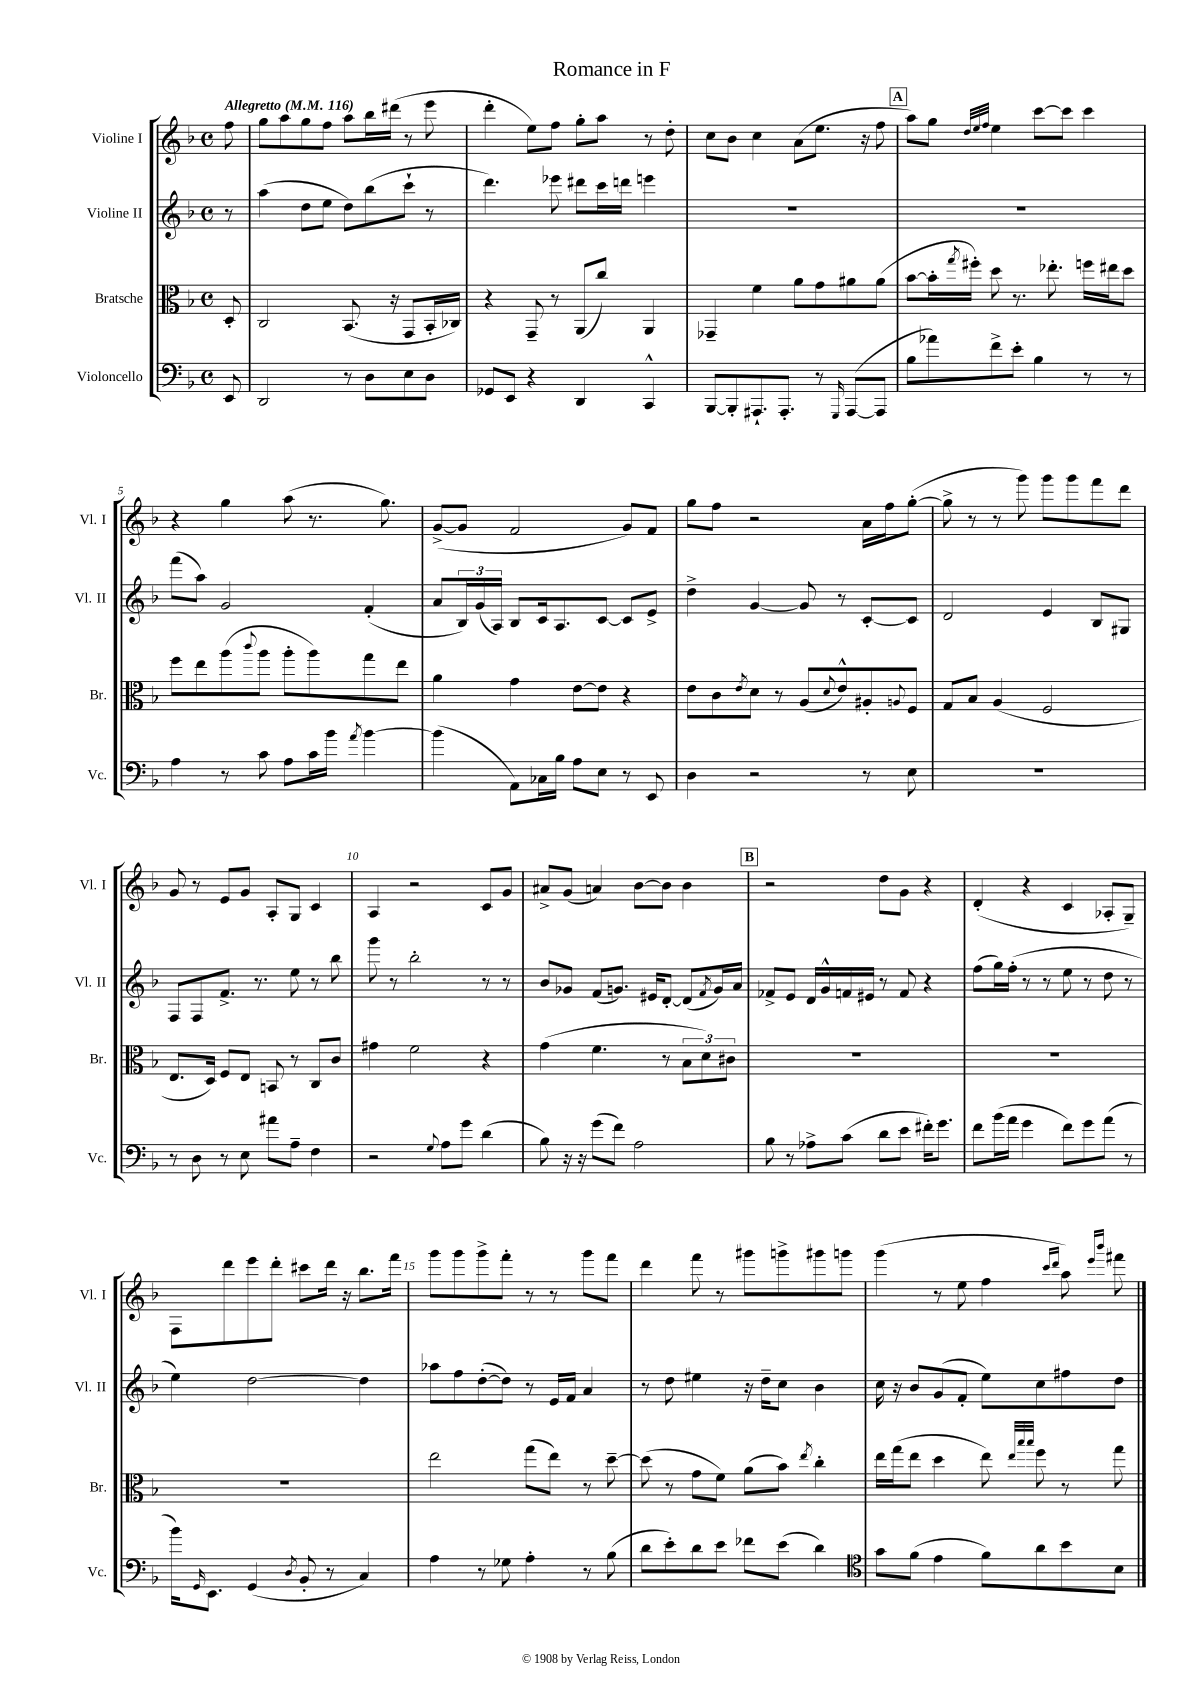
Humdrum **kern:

**kern	**kern	**kern	**kern
*staff4	*staff3	*staff2	*staff1
*clefF4	*clefC3	*clefG2	*clefG2
*k[b-]	*k[b-]	*k[b-]	*k[b-]
*M4/4	*M4/4	*M4/4	*M4/4
*met(c)	*met(c)	*met(c)	*met(c)
*MM116	*MM116	*MM116	*MM116
8EE	8D'	8r	8ff
=	=	=	=
2DD	2C	(4aa	8gg
.	.	.	8aa
.	.	8dd	8gg
.	.	8ee	8ff
8r	(8.BB-	8dd)	8aa
8D	.	(8bb-	16bb-
.	16r	.	(16ddd#
8E	8GG	8ccc`	8r
8D	16BB-'	8r	8eee
.	16C-)	.	.
=	=	=	=
8GG-	4r	4.ddd)	4ddd'
8EE	.	.	.
4r	8GG~	.	8ee)
.	8r	8eee-	8ff
4DD	(8AA	8ddd#	8gg'
.	8cc)	16ccc	8aa
.	.	16ddd	.
4CC^^	4AA	4eee	8r
.	.	.	8dd'
=	=	=	=
[8BBB-	4GG-~	1r	8cc
8BBB-']	.	.	8b-
8.AAA#`	4f	.	4cc
8.AAA#'	.	.	.
.	8a	.	(8a
8r	8g	.	8.ee
16qqGGG	.	.	.
([8AAA#	8a#	.	.
.	.	.	16r
8AAA#]	(8a#	.	8ff
=	=	=	=
8B-	[8b-	1r	8aa)
8a-)	16b-']	.	8gg
.	8qgg	.	.
.	16ff#')	.	.
.	.	.	32qqdd
.	.	.	32qqee
.	.	.	32qqff
8f^	8dd	.	4ee
8e'	8.r	.	.
4B-	.	.	[8ccc
.	8.ee-'	.	.
.	.	.	8ccc]
8r	16ff	.	4ccc
.	16ee#	.	.
8r	8dd	.	.
=	=	=	=
4A	8ff	(8fff	4r
.	8ee	8aa)	.
8r	(8aa	2g	4gg
.	8qqccc	.	.
8c	8aa	.	.
8A	8aa'	.	(8aa
16c	8aa)	.	8.r
16b-	.	.	.
8qa	.	.	.
[4b-	8gg	(4f'	.
.	.	.	8.gg)
.	8ee	.	.
=	=	=	=
(4b-]	4a	8a	([8g^
.	.	24B-)	8g]
.	.	(24g	.
.	.	24A)	.
8AA)	4g	8B-	2f
16C-	.	16c	.
16B-	.	8.A	.
8A	[8e	.	.
8E	8e]	[8c	.
8r	4r	8c]	8g)
8EE	.	8e^	8f
=	=	=	=
4D	8e	4dd^	8gg
.	8c	.	8ff
.	8qe	.	.
2r	8d	[4g	2r
.	8r	.	.
.	(8A	8g]	.
.	8qqd	.	.
.	8e^^)	8r	.
8r	8A#'	[8c'	16a
.	.	.	16ff
.	8qqA	.	.
8E	8F	8c]	([8gg'
=	=	=	=
1r	8G	2d	8gg^]
.	8B-	.	8r
.	(4A	.	8r
.	.	.	8ggg)
.	2F	4e	8ggg
.	.	.	8ggg
.	.	8B-	8fff
.	.	8G#	8ddd
=	=	=	=
8r	8.E	8F	8g
8D	.	8F	8r
.	16D)	.	.
8r	8F	8.f^	8e
8E	8E	.	8g
.	.	8.r	.
8a#	8BB	.	8A'
8A~	8r	8ee	8G
4F	8C	8r	4c
.	8c	8bb-	.
=	=	=	=
2r	4g#	8ggg	4A
.	.	8r	.
.	2f	2bb-'	2r
8qqG	.	.	.
8A	.	.	.
8g	.	.	.
(4d	4r	8r	8c
.	.	8r	8g
=	=	=	=
8B-)	(4g	8b-	8a#^
16r	.	8g-	(8g
16r	.	.	.
(8g	4.f	(8f	4a)
8f)	.	8.g)	.
2A	.	.	[8b-
.	.	16e#	.
.	8r	[8d'	8b-]
.	12B-	(8d]	4b-
.	12d)	.	.
.	.	8qf	.
.	.	16g)	.
.	12c#	.	.
.	.	16a	.
=	=	=	=
8B-	1r	8f-^	2r
8r	.	8e	.
8A-^	.	16d	.
.	.	16g^^	.
(8c	.	16f	.
.	.	16e#	.
8d	.	8r	8dd
8e	.	8f	8g
16f#')	.	4r	4r
8.g	.	.	.
=	=	=	=
8f	1r	(8ff	(4d'
(16b-	.	16gg)	.
16a	.	(16ff'	.
4g	.	8r	4r
.	.	8r	.
8f)	.	8ee	4c
8g	.	8r	.
(8a	.	8dd	8A-'
8r	.	8r	8G~)
=	=	=	=
16b-)	1r	4ee)	8F
16qqGG	.	.	.
8.EE	.	.	.
.	.	.	8ddd
(4GG	.	[2dd	8eee
.	.	.	8ddd'
8qD	.	.	.
8BB-'	.	.	8ccc#
8r	.	.	16ddd
.	.	.	16r
4C)	.	4dd]	8.bb-
.	.	.	16fff
=	=	=	=
4A	2ee	8aa-	8ggg
.	.	8ff	8ggg
8r	.	([8dd'	8ggg^
8G-	.	8dd])	8fff'
4A'	(8gg	8r	8r
.	8ee)	16e	8r
.	.	16f	.
8r	8r	4a	8ggg
(8B-	[8dd~	.	8fff
=	=	=	=
8d	(8dd]	8r	4ddd
8e')	8r	8dd	.
8d	8g	4ee#	8fff
8e	8f)	.	8r
8f-	(8a	16r	8ggg#
.	.	16dd~	.
(8e	8b-)	8cc	8ggg^
.	8qee	.	.
4d)	4cc'	4b-	8ggg#
.	.	.	8ggg
=	=	=	=
*clefC4	*	*	*
8g	16ee	16cc	(4ggg
.	(16gg	16r	.
(8f	8ee	8b-	.
4e	4dd	(8g	8r
.	.	8f'	8ee
8f)	8ee)	8ee)	4ff
.	32qqee	.	.
.	32qqbb-	.	.
.	32qqbb-	.	.
8a	8ff	8cc	.
.	.	.	16qqccc
.	.	.	16qqddd
8b-	8r	8ff#	8aa)
.	.	.	16qqeee
.	.	.	16qqbbb-
8B-	8gg	8dd	8fff#
==	==	==	==
*-	*-	*-	*-
